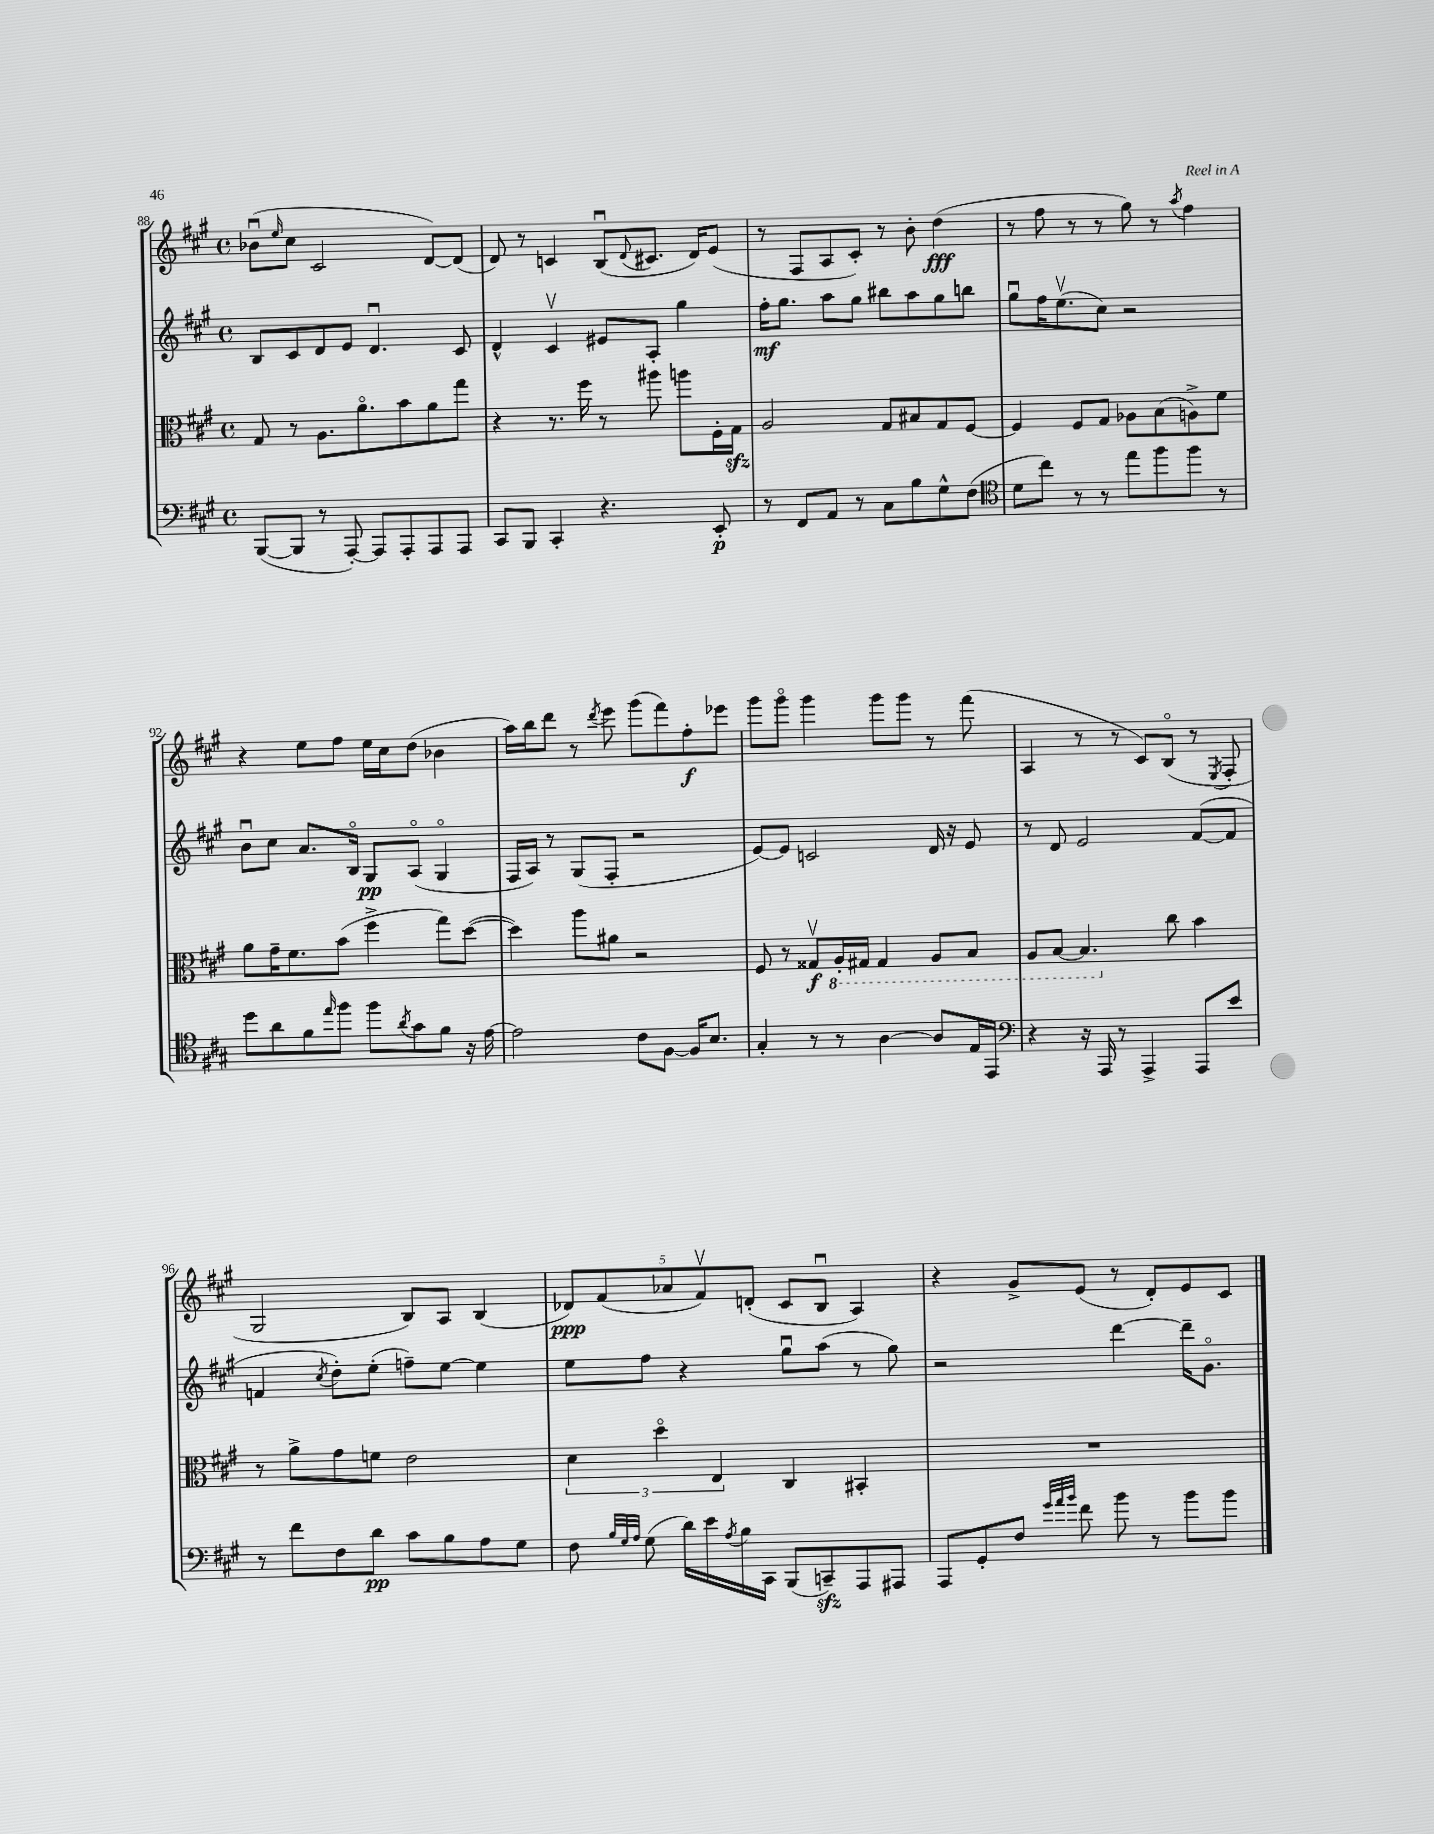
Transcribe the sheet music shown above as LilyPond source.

<<
\new StaffGroup <<
\new Staff = "s0" {
    \clef treble \key a \major \defaultTimeSignature \time 4/4
    bes'8\downbow( \grace { e''16 } cis''8 cis'2 d'8~) d'8( |
    d'8) r8 c'4 b8\downbow( \appoggiatura { d'8 } cis'8. d'16) e'8( |
    r8 fis8 a8 cis'8-.) r8 b'8-. d''4\fff( |
    r8 fis''8 r8 r8 gis''8) r8 \acciaccatura { a''8 } fis''4 |
    r4 e''8 fis''8 e''16 cis''16 d''8( bes'4 |
    a''16) b''16 d'''8 r8 \acciaccatura { d'''8 } e'''8 gis'''8( fis'''8) fis''8-.\f ees'''8 |
    gis'''8 gis'''8\flageolet gis'''4 gis'''8 gis'''8 r8 fis'''8( |
    a4 r8 r8 cis'8) b8\flageolet( r8 \acciaccatura { e8 } fis8-. |
    gis2 b8) a8 b4( |
    \tuplet 5/4 { des'8\ppp) fis'8( aes'8 fis'8\upbow) d'8-.( } cis'8 b8\downbow a4) |
    r4 gis'8-> e'8( r8 d'8-.) e'8 cis'8 \bar "|." |
}
\new Staff = "s1" {
    \clef treble \key a \major \defaultTimeSignature \time 4/4
    b8 cis'8 d'8 e'8 d'4.\downbow cis'8 |
    d'4-^ cis'4\upbow eis'8 a8-. gis''4 |
    fis''16-.\mf gis''8. a''8 gis''8 bis''8 a''8 gis''8 b''8 |
    gis''8\downbow fis''16 e''8.\upbow( cis''8) r2 |
    b'8\downbow cis''8 a'8. b16\flageolet gis8\pp a8\flageolet( gis4\flageolet |
    fis16 a16) r8 gis8( fis8-. r2 |
    e'8~) e'8 c'2 d'16 r16 e'8 |
    r8 d'8 e'2 fis'8~( fis'8 |
    f'4 \acciaccatura { cis''8 } d''8-.) e''8-.( f''8--) e''8~ e''4 |
    e''8 fis''8 r4 gis''8\downbow a''8( r8 gis''8) |
    r2 d'''4~ d'''16-- gis'8.\flageolet \bar "|." |
}
\new Staff = "s2" {
    \clef alto \key a \major \defaultTimeSignature \time 4/4
    gis8 r8 a8. a'8.\flageolet b'8 a'8 gis''8 |
    r4 r8. fis''16 r8 ais''8 a''8 fis16-. gis16\sfz |
    a2 gis8 bis8 gis8 fis8~ |
    fis4 fis8 gis8 aes8 b8( a8->) fis'8 |
    a'8 gis'16-- fis'8. b'8( fis''4-> gis''8) d''8~( |
    d''4) a''8 ais'8 r2 |
    fis8 r8 gisis8\upbow\f \ottava #-1 a,16-. gis,!16 gis,4 a,8 b,8 |
    a,8 b,8~ b,4. \ottava #0 cis''8 b'4 |
    r8 a'8-> gis'8 f'8 e'2 |
    \tuplet 3/2 { d'4 d''4\flageolet e4 } cis4 bis,4-. |
    R1 \bar "|." |
}
\new Staff = "s3" {
    \clef bass \key a \major \defaultTimeSignature \time 4/4
    b,,8~( b,,8 r8 a,,8~-.) a,,8 a,,8-. a,,8 a,,8 |
    cis,8 b,,8 cis,4-. r4. e,8-.\p |
    r8 fis,8 a,8 r8 cis8 b8 gis8-^ fis8( |
    \clef tenor d'8 cis''8) r8 r8 e''8 fis''8 fis''8 r8 |
    d''8 a'8 fis'8 \grace { e''16 } fis''8 fis''8 \acciaccatura { a'8 } gis'8 fis'8 r16 e'16~ |
    e'2 cis'8 fis8~ fis16 b8. |
    gis4-. r8 r8 a4~ a8 e16 e,16 |
    \clef bass r4 r16 a,,16 r8 a,,4-> a,,8 e'8 |
    r8 fis'8 fis8 d'8\pp cis'8 b8 a8 gis8 |
    fis8 \grace { b32 gis32 a32 } gis8( d'16) e'16 \acciaccatura { a8 } b16 cis,16 b,,8( c,8--\sfz) a,,8 ais,,8 |
    a,,8 gis,8-. fis8 \grace { gis'32 a'32 b'32 } fis'8 b'8 r8 b'8 b'8 \bar "|." |
}
>>
>>
\layout { \context { \Score currentBarNumber = #88 } }
